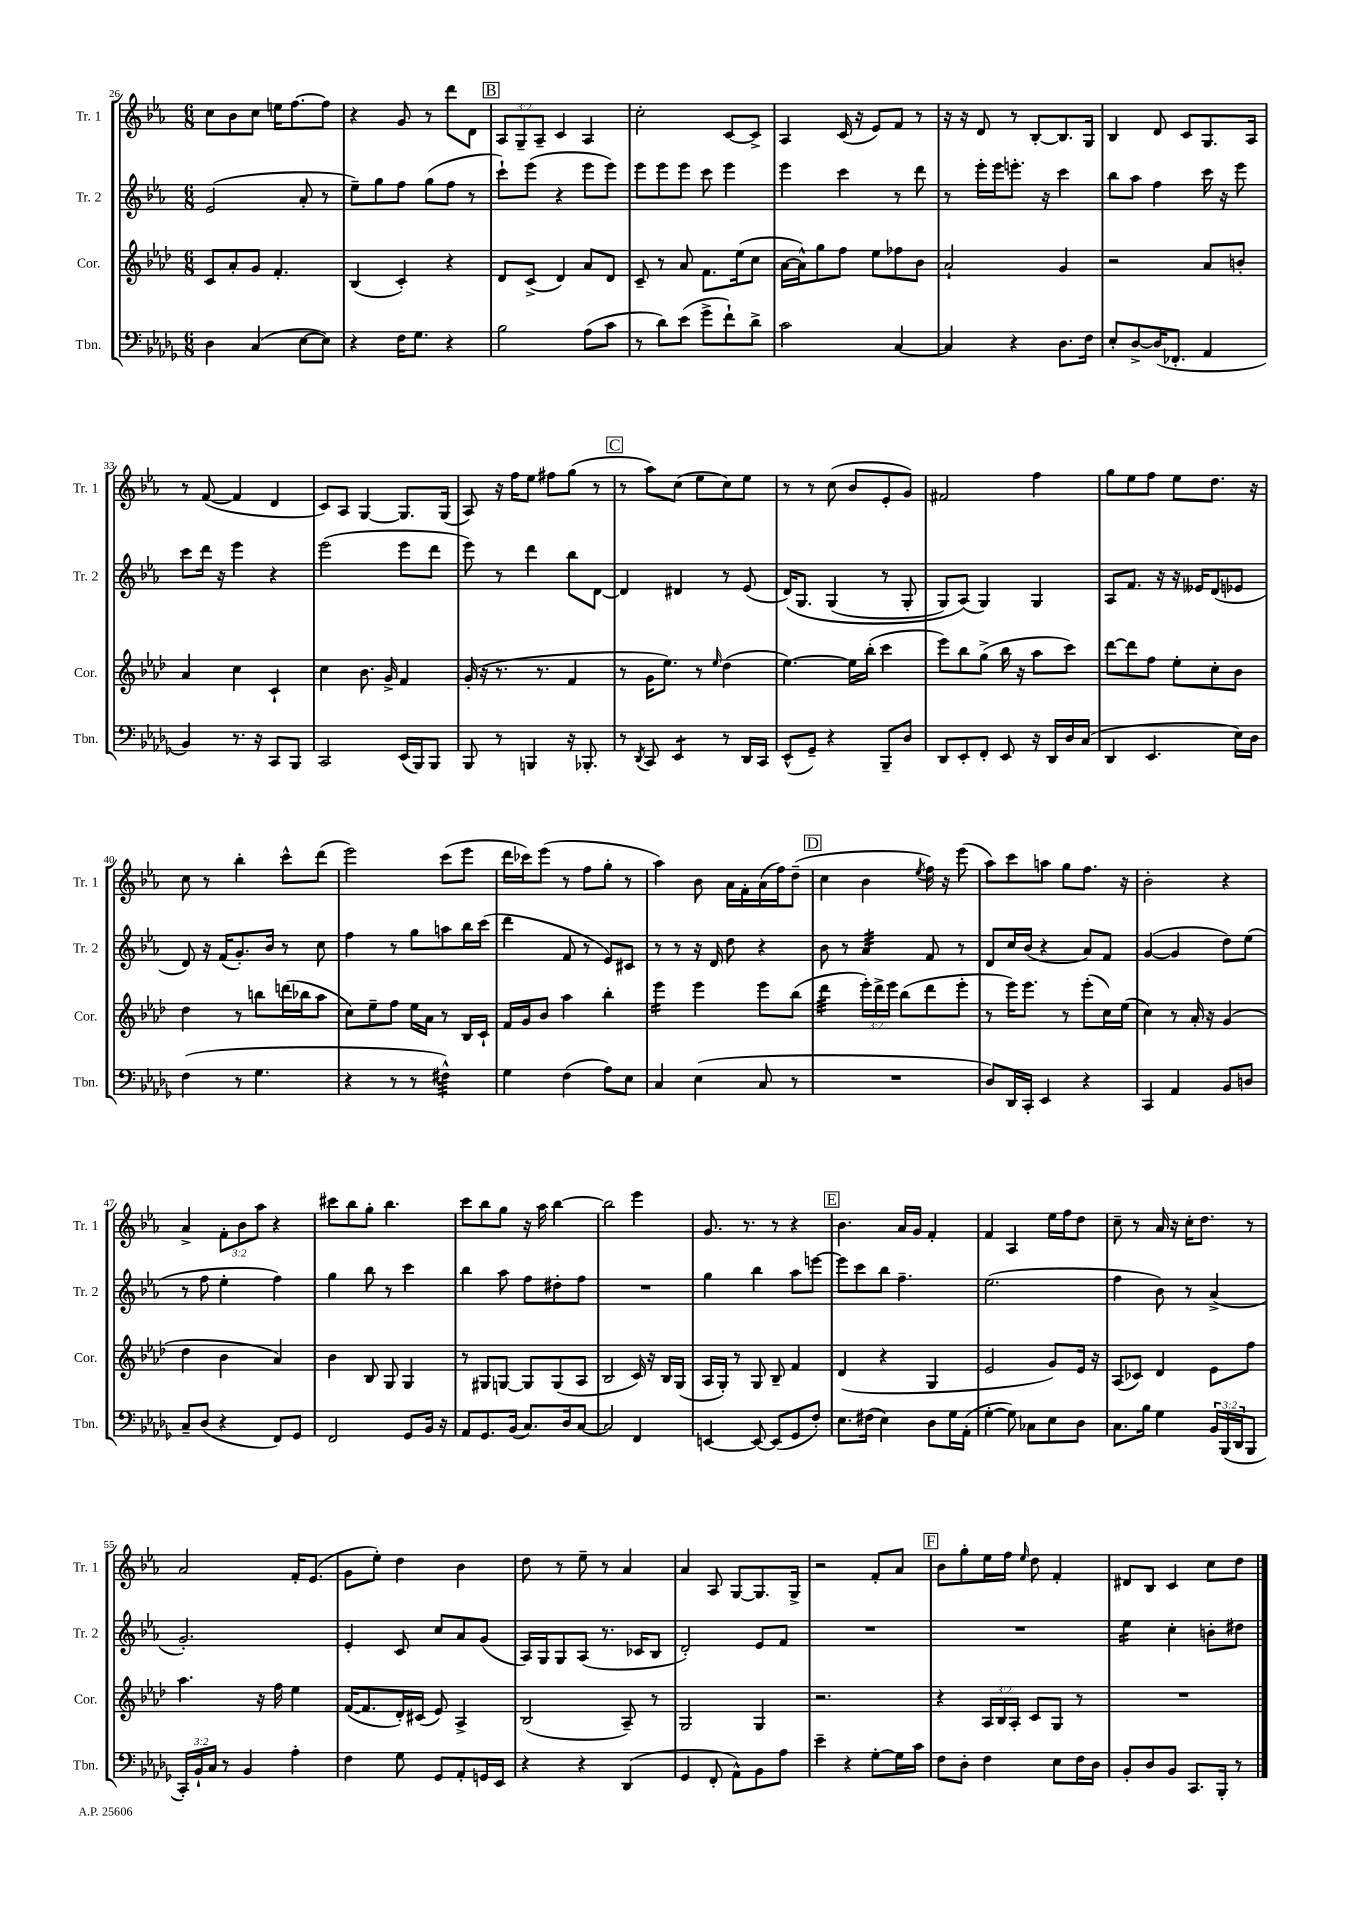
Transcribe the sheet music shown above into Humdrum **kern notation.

**kern	**kern	**kern	**kern
*staff4	*staff3	*staff2	*staff1
*clefF4	*clefG2	*clefG2	*clefG2
*k[b-e-a-d-g-]	*k[b-e-a-d-]	*k[b-e-a-]	*k[b-e-a-]
*M6/8	*M6/8	*M6/8	*M6/8
4D-\	8c/L	(2e-/	8cc\L
.	8a-'/	.	8b-\
(4C/	8g/J	.	8cc\J
.	4.f'/	.	16ee\LK
.	.	.	[8.ff\
[8E-\L	.	8a-'/	.
8E-\]J)	.	8r	8ff\]J
=	=	=	=
4r	(4B-/	8ee-~\L)	4r
.	.	8gg\	.
16F\LK	4c'/)	8ff\J	8g/
8.G-\J	.	.	.
.	.	(8gg\L	8r
4r	4r	8ff\J	8ddd\L
.	.	8r	8d\J
=	=	=	=
2B-\	8d-/L	8ccc`\L)	12A-/L
.	.	.	12G~/
.	(8c^/J	(8eee-\J	.
.	.	.	12A-~/J
.	4d-/)	4r	4c/
(8A-\L	8a-/L	8eee-\L	4A-/
8c\J	8d-/J	8eee-\J)	.
=	=	=	=
8r	8c~/	8eee-\L	2cc'\
8d-\L)	8r	8eee-\	.
(8e-\J	8a-/	8eee-\J	.
8g-^\L	8.f\L	8ccc\	.
8f`\)	.	4eee-\	[8c/L
.	(16ee-\k	.	.
8d-^\J	8cc\J	.	8c^/]J
=	=	=	=
2c\	[16a-\LL	4eee-\	4A-/
.	16a-^^\]J)	.	.
.	8gg\	.	.
.	8ff\J	4ccc\	(16c/
.	.	.	16r
.	8ee-\L	.	8e-/L)
[4C/	8ff-\	8r	8f/J
.	8b-\J	8ddd\	8r
=	=	=	=
4C/]	2a-`/	8r	16r
.	.	.	16r
.	.	16eee-'\LL	8d/
.	.	16eee-\J	.
4r	.	8.eee'\J	8r
.	.	.	[8B-'/L
.	.	16r	.
8.D-\L	4g/	4ccc\	8.B-/]
16F\Jk	.	.	16G/Jk
=	=	=	=
8E-'/L	2r	8bb-\L	4B-/
[8D-^/	.	8aa-\J	.
(16D-/]K	.	4ff\	8d/
8.FF-'/J	.	.	.
.	.	.	8c/L
4AA-/	8a-/L	16ccc\	8.G/
.	.	16r	.
.	8b'/J	8eee-\	.
.	.	.	16A-/Jk
=	=	=	=
4BB-/)	4a-/	8ccc\L	8r
.	.	16ddd\Jk	([8f/
.	.	16r	.
8.r	4cc\	4eee-\	4f/]
16r	.	.	.
8CC/L	4c`/	4r	4d/
8BBB-/J	.	.	.
=	=	=	=
2CC/	4cc\	(2eee-\	8c/L)
.	.	.	8A-/J
.	8.b-\	.	[4G/
.	16g^/	.	.
(16EE-/LL	4f/	8eee-\L	8.G/]L
16BBB-/J)	.	.	.
8BBB-/J	.	8ddd\J	.
.	.	.	(16G/Jk
=	=	=	=
8BBB-/	(16g'/	8eee-\)	8A-/)
.	16r	.	.
8r	8.r	8r	16r
.	.	.	16ff\LK
4BBB/	.	4ddd\	8ee-\J
.	8.r	.	.
.	.	.	8ff#\L
16r	4f/	8bb-\L	(8gg\J
8.BBB-'/	.	.	.
.	.	[8d\J	8r
=	=	=	=
8r	8r	4d/]	8r
8qDD-/	.	.	.
8CC/	16g\LK	.	8aa-\L)
.	8.ee-\J)	.	.
4EE-/	.	4d#/	(8cc\J
.	8r	.	8ee-\L
.	16qqee-/	.	.
8r	(4dd-\	8r	8cc\)
16DD-/LL	.	(8e-/	8ee-\J
16CC/JJ	.	.	.
=	=	=	=
(8EE-^^/L	[4.ee-\)	&(16d/LK)	8r
.	.	8.G/J	.
8GG-~/J)	.	.	8r
4r	.	(4G/	(8cc\
.	16ee-\]LL	.	8b-/L
.	(16bb-'\JJ	.	.
8BBB-~/L	4ccc\	8r	8e-'/
8D-/J	.	8G'/	8g/J)
=	=	=	=
8DD-/L	8eee-\L)	8G/L)	2f#/
8EE-'/	8bb-\	(8A-/J&)	.
8FF'/J	(8gg^\J	4G/)	.
8EE-/	16bb-\	.	.
.	16r	.	.
16r	8aa-\L	4G/	4ff\
16DD-/LL	.	.	.
16D-/	8ccc\J)	.	.
(16C/JJ	.	.	.
=	=	=	=
4DD-/	[8ddd-\L	8A-/L	8gg\L
.	8ddd-\]	8.f/J	8ee-\
4.EE-/	8ff\J	.	8ff\J
.	.	16r	.
.	8ee-'\L	16r	8ee-\L
.	.	16e--/LK	.
.	8cc'\	(8d/	8.dd\J
16E-\LL)	8b-\J	8e-/J	.
16D-\JJ	.	.	16r
=	=	=	=
(4F\	4dd-\	8d/)	8cc\
.	.	16r	8r
.	.	(16f/LK	.
8r	8r	8.g'/)	4bb-'\
4.G-\	8bb\L	.	.
.	.	16b-/Jk	.
.	(16ddd\L	8r	8ccc^^\L
.	16bb-\J	.	.
.	8aa-\J	8cc\	(8ddd\J
=	=	=	=
4r	8cc\L)	4ff\	2eee-\)
.	8ee-~\	.	.
8r	8ff\J	8r	.
8r	16ee-\LL	8gg\L	.
.	16a-\JJ	.	.
4F#^^\)	8r	8aa\	(8ccc\L
.	16B-/LL	16bb-\L	8eee-\J
.	16c`/JJ	(16ccc\JJ	.
=	=	=	=
4G-\	16f/LL	4ddd\	16ddd\LL
.	16g/J	.	16ccc-\J)
.	8b-/J	.	(8eee-\J
(4F\	4aa-\	8f/	8r
.	.	8r	8ff\L
8A-\L)	4bb-'\	8e-/L)	8gg'\J
8E-\J	.	8c#/J	8r
=	=	=	=
4C/	4eee-\	8r	4aa-\)
.	.	8r	.
(4E-\	4eee-\	16r	8b-\
.	.	16d/	.
.	.	8dd\	16a-\LL
.	.	.	16f'\
8C/	8eee-\L	4r	(16a-\
.	.	.	16ff\J)
8r	(8bb-\J	.	(8dd~\J
=	=	=	=
2.r	4ddd-\	8b-\	4cc\
.	.	8r	.
.	24eee-'\LL)	4a-/	4b-\
.	24ddd-^\	.	.
.	24eee-\JJ	.	.
.	(8bb-\L	.	.
.	.	.	8qee-/
.	8ddd-\	8f/	16ff\)
.	.	.	16r
.	8eee-'\J	8r	(8eee-\
=	=	=	=
8D-/L)	8r	8d/L	8aa-\L)
16DD-/L	16eee-\LK)	16cc/L	8ccc\
16CC'/JJ	8.eee-\J	(16b-/JJ	.
4EE-/	.	4r	8aa\J
.	8r	.	8gg\L
4r	(8eee-'\L	8a-/L)	8.ff\J
.	16cc\L)	8f/J	.
.	(16ee-\JJ	.	16r
=	=	=	=
4CC/	4cc\)	([4g/	2b-'\
4AA-/	8r	4g/]	.
.	16a-'/	.	.
.	16r	.	.
8BB-/L	(4g/	8dd\L)	4r
8D/J	.	(8ee-\J	.
=	=	=	=
8C~/L	4dd-\	8r	4a-^/
(8D-/J	.	8ff\	.
4r	4b-\	4ee-'\	12f'\L
.	.	.	12b-\
.	.	.	12aa-\J
8FF/L)	4a-/)	4ff\)	4r
8GG-/J	.	.	.
=	=	=	=
2FF/	4b-\	4gg\	8ccc#\L
.	.	.	8bb-\
.	8B-/	8bb-\	8gg'\J
.	8G/	8r	4.bb-\
8GG-/L	4G/	4ccc\	.
16BB-/Jk	.	.	.
16r	.	.	.
=	=	=	=
8AA-/L	8r	4bb-\	8ccc\L
8.GG-/	8G#/L	.	8bb-\
.	[8G/J	8aa-\	8gg\J
(16BB-/Jk	.	.	.
8.C/L)	8G/]L	8ff\L	16r
.	.	.	16aa-\
.	(8G/	8dd#'\	[4bb-\
16D-/k	.	.	.
[8C/J	8A-/J	8ff\J	.
=	=	=	=
2C/]	2B-/	2.r	2bb-\]
4FF/	16c/)	.	4eee-\
.	16r	.	.
.	16B-/LL	.	.
.	(16G/JJ	.	.
=	=	=	=
[4EE/	16A-/LL	4gg\	8.g/
.	16G'/JJ)	.	.
.	8r	.	.
.	.	.	8.r
8EE/_	8G/	4bb-\	.
(8EE/]L	8B-~/	.	8r
8GG-/	4f/	8aa-\L	4r
8F'/J)	.	[8eee\J	.
=	=	=	=
8.E-\L	(4d-/	8eee\]L	4.b-\
.	.	8ccc\	.
(16F#\Jk	.	.	.
4E-\)	4r	8bb-\J	.
.	.	4.ff~\	16a-/LL
.	.	.	16g/JJ
8D-\L	4G/	.	4f'/
16G-\L	.	.	.
(16AA-'\JJ	.	.	.
=	=	=	=
[4G-'\	2e-/	(2.ee-\	4f/
8G-\])	.	.	4A-/
8C-\L	.	.	.
8E-\	8g/L)	.	16ee-\LL
.	.	.	16ff\J
8D-\J	16e-/Jk	.	8dd\J
.	16r	.	.
=	=	=	=
8.C\L	(8A-/L	4ff\	8cc~\
.	8c-/J)	.	8r
16B-\Jk	.	.	.
4G-\	4d-/	8b-\)	16a-/
.	.	.	16r
.	.	8r	16cc'\LK
.	.	.	8.dd\J
24BB-/LL	8e-\L	(4a-^/	.
(24BBB-/	.	.	.
24DD-/J	.	.	.
8BBB-/J	8ff\J	.	8r
=	=	=	=
24CC'/LL)	4.aa-\	2.g'/)	2a-/
24BB-`/	.	.	.
24C/JJ	.	.	.
8r	.	.	.
4BB-/	.	.	.
.	16r	.	.
.	16ff\	.	.
4A-'\	4ee-\	.	16f'/LK
.	.	.	(8.e-/J
=	=	=	=
4F\	([16f/LK	4e-'/	8g\L
.	8.f/]	.	.
.	.	.	8ee-'\J)
8G-\	16d-'/L)	8c/	4dd\
.	(16c#/JJ	.	.
8GG-/L	8e-/)	8cc/L	.
8AA-'/	4A-^/	8a-/	4b-\
16GG/L	.	(8g/J	.
16EE-/JJ	.	.	.
=	=	=	=
4r	(2B-/	16A-/LL)	8dd\
.	.	16G/J	.
.	.	8G/	8r
4r	.	(8A-/J	8ee-~\
.	.	8.r	8r
(4DD-/	8A-~/)	.	4a-/
.	.	16c-/LK	.
.	8r	8B-/J	.
=	=	=	=
4GG-/	2G/	2d'/)	4a-/
8FF'/	.	.	8A-/
8AA-^^\L)	.	.	[8G/L
8BB-\	4G/	8e-/L	8.G/]
8A-\J	.	8f/J	.
.	.	.	16G^/Jk
=	=	=	=
4e-~\	2.r	2.r	2r
4r	.	.	.
[8G-'\L	.	.	8f'/L
16G-\]L	.	.	8a-/J
16c\JJ	.	.	.
=	=	=	=
8F\L	4r	2.r	8b-\L
8D-'\J	.	.	8gg'\
4F\	24A-/LL	.	16ee-\L
.	24B-/	.	.
.	.	.	16ff\JJ
.	24A-'/JJ	.	.
.	.	.	16qqee-/
.	8c/L	.	8dd\
8E-\L	8G/J	.	4f'/
16F\L	8r	.	.
16D-\JJ	.	.	.
=	=	=	=
8BB-'/L	2.r	4ee-\	8d#/L
8D-/	.	.	8B-/J
8BB-/J	.	4cc'\	4c/
8.CC/L	.	.	.
.	.	8b'\L	8cc\L
16BBB-'/Jk	.	.	.
8r	.	8dd#\J	8dd\J
==	==	==	==
*-	*-	*-	*-
